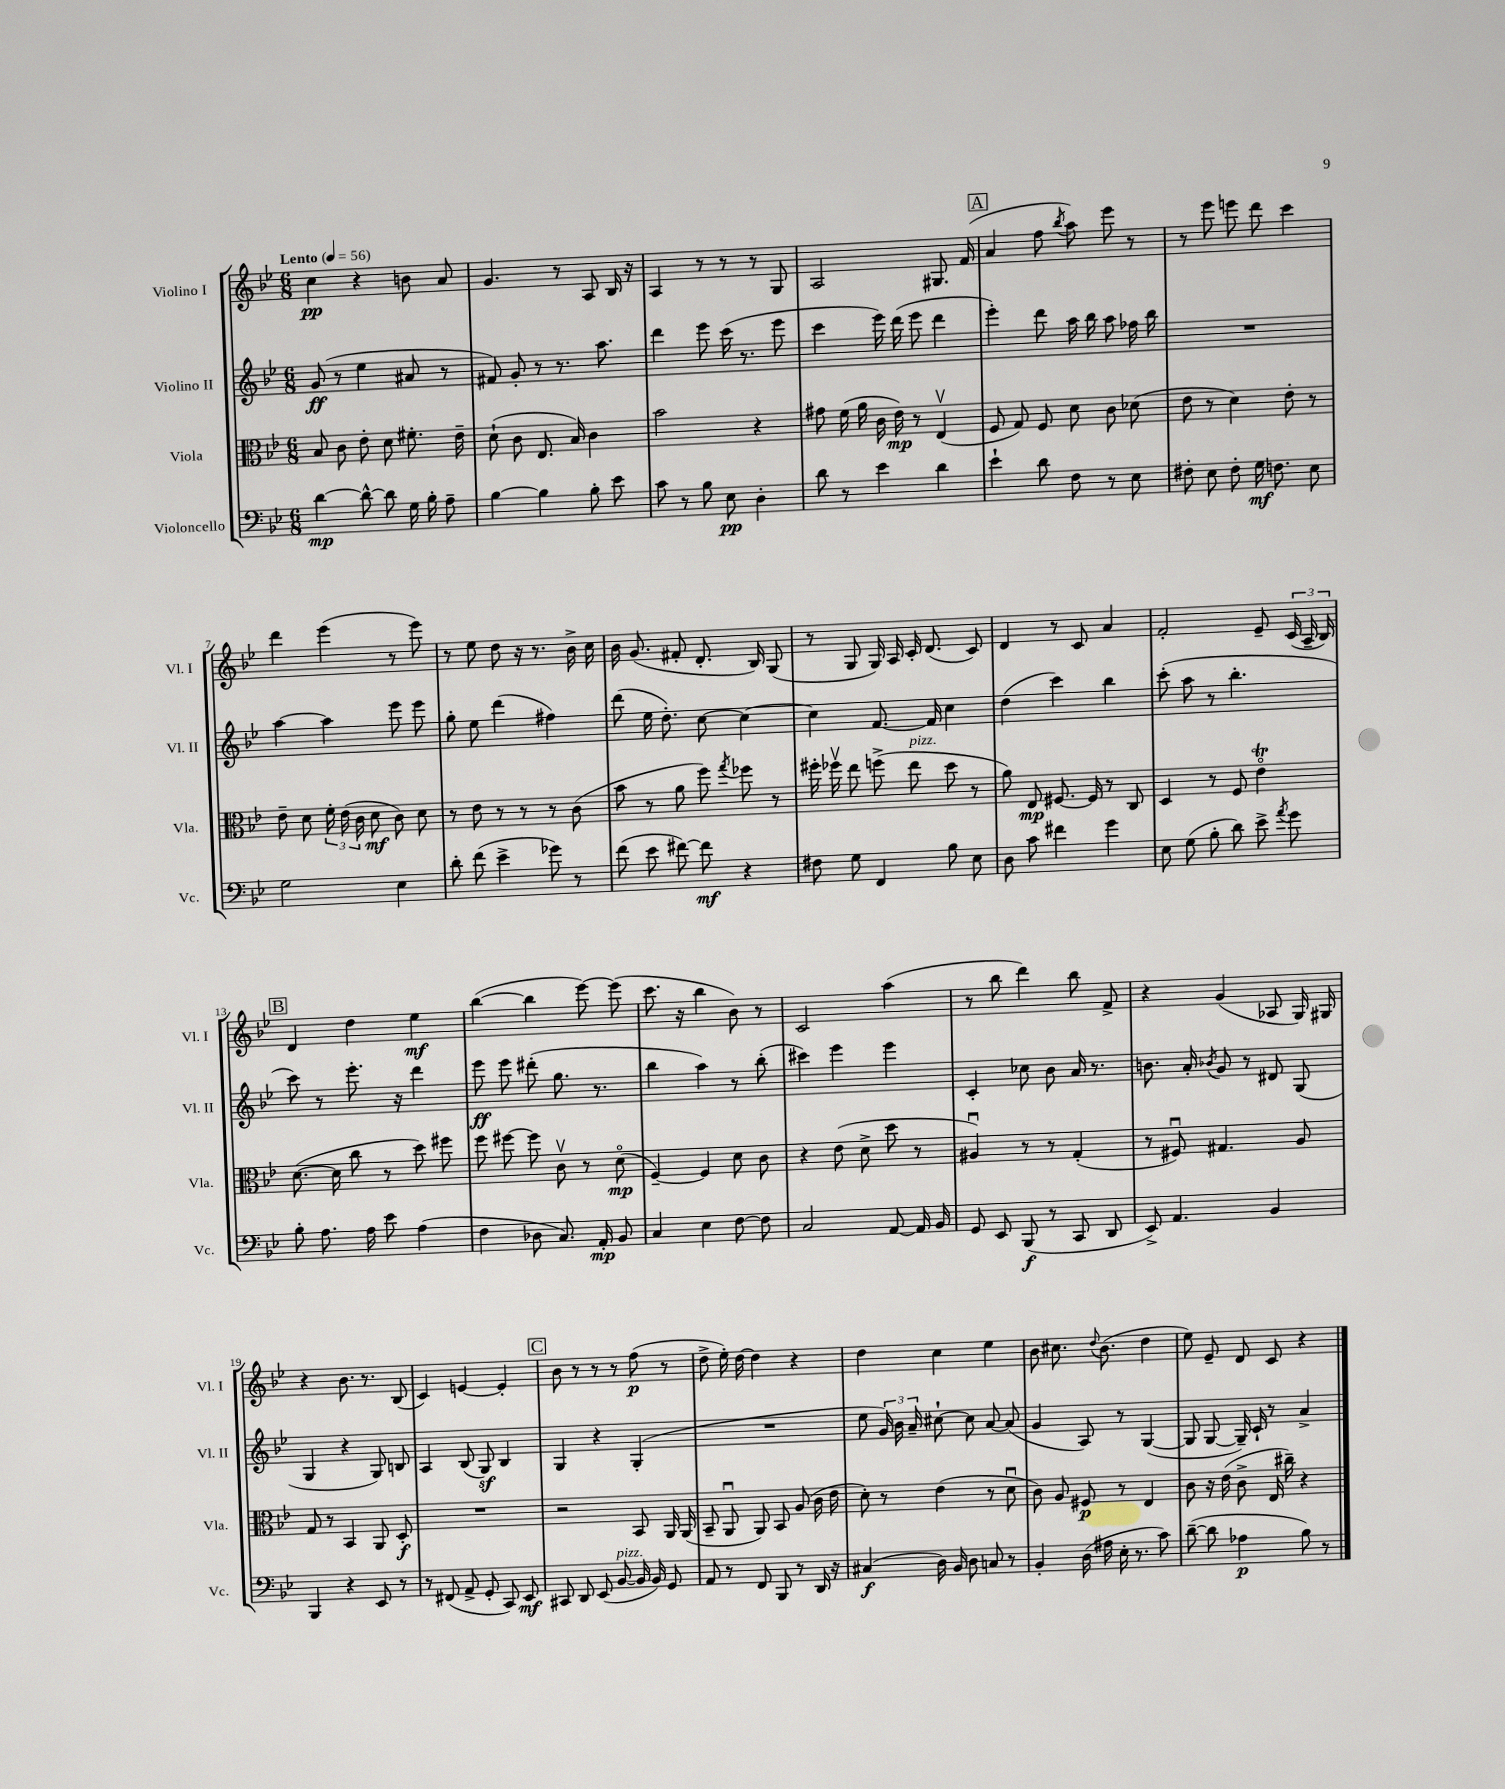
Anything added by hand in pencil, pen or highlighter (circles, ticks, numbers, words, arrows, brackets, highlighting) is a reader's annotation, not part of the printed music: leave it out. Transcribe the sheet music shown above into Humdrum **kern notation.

**kern	**dynam	**kern	**dynam	**kern	**dynam	**kern	**dynam
*part4	*part4	*part3	*part3	*part2	*part2	*part1	*part1
*staff4	*staff4	*staff3	*staff3	*staff2	*staff2	*staff1	*staff1
*I"Violoncello	*	*I"Viola	*	*I"Violino II	*	*I"Violino I	*
*I'Vc.	*	*I'Vla.	*	*I'Vl. II	*	*I'Vl. I	*
*clefF4	*	*clefC3	*	*clefG2	*	*clefG2	*
*k[b-e-]	*	*k[b-e-]	*	*k[b-e-]	*	*k[b-e-]	*
*M6/8	*	*M6/8	*	*M6/8	*	*M6/8	*
*MM56	*	*MM56	*	*MM56	*	*MM56	*
=1	=1	=1	=1	=1	=1	=1	=1
!	!	!	!	!	!	!LO:TX:a:B:t=Lento	!
[4d\	mp	8B-/	.	(8g/	ff	4cc\	pp
.	.	8c\	.	8r	.	.	.
8d^^\_	.	8e-'\	.	4ee-\	.	4r	.
8d\]	.	8d\	.	.	.	.	.
16G\	.	8.f#X'\	.	8a#X/	.	8bn\	.
16B-'\	.	.	.	.	.	.	.
8A~\	.	.	.	8r	.	8a/	.
.	.	16e-~\	.	.	.	.	.
=2	=2	=2	=2	=2	=2	=2	=2
[4B-\	.	(8d`\	.	8f#X/)	.	4.g/	.
.	.	8c\	.	8g'/	.	.	.
4B-\]	.	8.E-/	.	8r	.	.	.
.	.	.	.	8.r	.	8r	.
.	.	16B-/)	.	.	.	.	.
8B-'\	.	4c\	.	.	.	8A/	.
.	.	.	.	8.aa\	.	.	.
8e-\	.	.	.	.	.	16B-/	.
.	.	.	.	.	.	16r	.
=3	=3	=3	=3	=3	=3	=3	=3
8c\	.	2b-\	.	4ddd\	.	4A/	.
8r	.	.	.	.	.	.	.
8B-\	.	.	.	8eee-\	.	8r	.
8E-\	pp	.	.	(16ccc\	.	8r	.
.	.	.	.	8.r	.	.	.
4D'\	.	4r	.	.	.	8r	.
.	.	.	.	8eee-\	.	8G/	.
=4	=4	=4	=4	=4	=4	=4	=4
8d\	.	8g#X\	.	4ccc\	.	2A/	.
8r	.	(16f\	.	.	.	.	.
.	.	16a\	.	.	.	.	.
4e-\	.	16c\	.	16eee-\)	.	.	.
.	.	16e-\)	mp	(16ddd\	.	.	.
.	.	8r	.	8eee-\	.	.	.
4d\	.	(4E-v/	.	4ddd\	.	8.G#X/	.
.	.	.	.	.	.	(16f/	.
!!LO:REH:place=s1:t=A
=5	=5	=5	=5	=5	=5	=5	=5
4e-`\	.	8F/	.	4eee-'\)	.	4a/	.
.	.	8G/)	.	.	.	.	.
8d\	.	8F/	.	8ddd\	.	8ff\	.
.	.	.	.	.	.	8qbb-/	.
8F\	.	8d\	.	16aa\	.	8aa\)	.
.	.	.	.	16bb-\	.	.	.
8r	.	8c\	.	8aa\	.	8eee-\	.
8E-\	.	(8d-X\	.	16ff-X\	.	8r	.
.	.	.	.	16bb-\	.	.	.
=6	=6	=6	=6	=6	=6	=6	=6
8F#X'\	.	8e-\	.	2.r	.	8r	.
8E-\	.	8r	.	.	.	8eee-\	.
8F#'\	.	4d\)	.	.	.	8eeen\	.
16G\	mf	.	.	.	.	8ddd\	.
8.Fn\	.	.	.	.	.	.	.
.	.	8e-'\	.	.	.	4ccc\	.
8E-\	.	8r	.	.	.	.	.
!!LO:LB:g=z
=7	=7	=7	=7	=7	=7	=7	=7
2G\	.	8e-~\	.	[4aa\	.	4ddd\	.
.	.	8d\	.	.	.	.	.
.	.	24f'\	.	4aa\]	.	(4eee-\	.
.	.	(24e-\	.	.	.	.	.
.	.	24c\	.	.	.	.	.
.	.	8d\	mf	.	.	.	.
4E-\	.	8c\)	.	8eee-\	.	8r	.
.	.	8d\	.	8eee-\	.	8eee-\)	.
=8	=8	=8	=8	=8	=8	=8	=8
8d'\	.	8r	.	8gg'\	.	8r	.
(8f\	.	8e-\	.	8ee-\	.	8ee-\	.
4e-^\	.	8r	.	(4ddd\	.	8dd\	.
.	.	8r	.	.	.	16r	.
.	.	.	.	.	.	8.r	.
8g-X\)	.	8r	.	4ff#X\)	.	.	.
8r	.	(8c\	.	.	.	16b-^\	.
.	.	.	.	.	.	16cc\	.
=9	=9	=9	=9	=9	=9	=9	=9
(8f\	.	8b-\	.	(8ddd\	.	16b-\	.
.	.	.	.	.	.	(8.g/	.
8e-\	.	8r	.	16ee-\	.	.	.
.	.	.	.	8.dd'\)	.	.	.
[8f#X\)	.	8a\	.	.	.	8f#X'/	.
8f#\]	mf	8ff\)	.	[8cc\	.	8.d'/	.
.	.	8qgg/	.	.	.	.	.
4r	.	8ff-X\	.	4cc\_	.	.	.
.	.	.	.	.	.	16B-/)	.
.	.	8r	.	.	.	(8G/	.
=10	=10	=10	=10	=10	=10	=10	=10
8F#X\	.	16ff#X'\	.	4cc\]	.	8r	.
.	.	16ff-Xv\	.	.	.	.	.
8G\	.	8ee-\	.	.	.	8G/	.
4FF/	.	(8ffn^\	.	[8.f/	.	16G/)	.
.	.	.	.	.	.	16A/	.
!	!	!LO:TX:a:i:t=pizz.	!	!	!	!	!
.	.	8ee-\	.	.	.	16c'/	.
.	.	.	.	16f/]	.	(8.d/	.
8B-\	.	8dd\	.	4cc\	.	.	.
8E-\	.	8r	.	.	.	8c/)	.
=11	=11	=11	=11	=11	=11	=11	=11
8D\	.	8a\)	.	(4dd\	.	4d/	.
8c\	.	8E-/	mp	.	.	.	.
4f#X\	.	[8.F#X/	.	4ccc\)	.	8r	.
.	.	.	.	.	.	8c/	.
.	.	16F#/]	.	.	.	.	.
4g\	.	8r	.	4bb-\	.	4a/	.
.	.	8C/	.	.	.	.	.
=12	=12	=12	=12	=12	=12	=12	=12
8E-\	.	4D/	.	(8ccc'\	.	2f'/	.
(8G\	.	.	.	8aa\	.	.	.
8B-'\	.	8r	.	8r	.	.	.
8d\)	.	8F/	.	4.bb-'\	.	.	.
8e-^\	.	4e-T\	.	.	.	8e-~/	.
8qa/	.	.	.	.	.	.	.
8g\	.	.	.	.	.	(24c/	.
.	.	.	.	.	.	24A~/	.
.	.	.	.	.	.	24B-/)	.
!!LO:LB:g=z
!!LO:REH:place=s1:t=B
=13	=13	=13	=13	=13	=13	=13	=13
8B-'\	.	([8.d\	.	8ccc\)	.	4d/	.
8.A\	.	.	.	8r	.	.	.
.	.	16d\]	.	.	.	.	.
.	.	8cc\	.	8.eee-'\	.	4dd\	.
16A\	.	.	.	.	.	.	.
8e-\	.	8r	.	.	.	.	.
.	.	.	.	16r	.	.	.
(4A\	.	8dd\)	.	4ddd\	.	4ee-\	mf
.	.	8ff#X\	.	.	.	.	.
=14	=14	=14	=14	=14	=14	=14	=14
4F\	.	8ff\	.	8eee-\	ff	([4bb-\	.
.	.	[8ff#X\	.	8eee-\	.	.	.
8D-X\	.	8ff#\]	.	(8ddd#X'\	.	4bb-\]	.
8.C/)	.	8cv\	.	8.gg\	.	.	.
.	.	8r	.	.	.	[8eee-\)	.
16AA'/	mp	.	.	8.r	.	.	.
8BB-/	.	(8d\	mp	.	.	(8eee-\]	.
=15	=15	=15	=15	=15	=15	=15	=15
4C/	.	[4F~/)	.	4bb-\	.	8.ccc\	.
.	.	.	.	.	.	16r	.
4E-\	.	4F/]	.	4aa\)	.	4bb-\	.
[8F\	.	8d\	.	8r	.	8b-\)	.
8F\]	.	8c\	.	(8bb-'\	.	8r	.
=16	=16	=16	=16	=16	=16	=16	=16
2C/	.	4r	.	4ccc#X\)	.	2c/	.
.	.	(8e-\	.	4eee-\	.	.	.
.	.	8d^\	.	.	.	.	.
[8AA/	.	8dd\	.	4eee-\	.	(4aa\	.
16AA/]	.	8r	.	.	.	.	.
16BB-/	.	.	.	.	.	.	.
=17	=17	=17	=17	=17	=17	=17	=17
8GG/	.	4A#Xu/)	.	4c'/	.	8r	.
8EE-/	.	.	.	.	.	8bb-\	.
(8BBB-/	f	8r	.	8cc-X\	.	4ddd\)	.
8r	.	8r	.	8b-\	.	.	.
8CC/	.	(4G'/	.	16a/	.	8bb-\	.
.	.	.	.	8.r	.	.	.
8DD/	.	.	.	.	.	8f^/	.
=18	=18	=18	=18	=18	=18	=18	=18
8EE-^/)	.	8r	.	8.bn\	.	4r	.
4.AA/	.	8F#Xu/)	.	.	.	.	.
.	.	.	.	16a'/	.	.	.
.	.	.	.	8qb-X/	.	.	.
.	.	4.G#X/	.	8g/	.	(4g/	.
.	.	.	.	8r	.	.	.
4BB-/	.	.	.	8d#X/	.	8A-X/	.
.	.	8A/	.	(8G/	.	16G/)	.
.	.	.	.	.	.	16G#X/	.
!!LO:LB:g=z
=19	=19	=19	=19	=19	=19	=19	=19
4BBB-/	.	8G/	.	4G/	.	4r	.
.	.	8r	.	.	.	.	.
4r	.	4BB-/	.	4r	.	8.b-\	.
.	.	.	.	.	.	8.r	.
8EE-/	.	8AA/	.	8G/)	.	.	.
8r	.	8D'/	f	8Bn/	.	(8B-/	.
=20	=20	=20	=20	=20	=20	=20	=20
8r	.	2.r	.	4A/	.	4c/)	.
(8FF#X/	.	.	.	.	.	.	.
8AA^/	.	.	.	(8B-/	.	[4en/	.
8GG'/	.	.	.	8Gz/)	.	.	.
8CC/)	.	.	.	4B-/	.	4e'/]	.
8EE-/	mf	.	.	.	.	.	.
!!LO:REH:place=s1:t=C
=21	=21	=21	=21	=21	=21	=21	=21
8CC#X/	.	2r	.	4G/	.	8b-\	.
8DD/	.	.	.	.	.	8r	.
(8EE-/	.	.	.	4r	.	8r	.
!LO:TX:a:i:t=pizz.	!	!	!	!	!	!	!
[8BB-/	.	.	.	.	.	8r	.
16BB-/]	.	8BB-/	.	(4G'/	.	(8ff\	p
16BB-/)	.	.	.	.	.	.	.
8GG/	.	16AA/	.	.	.	8r	.
.	.	(16AA/	.	.	.	.	.
=22	=22	=22	=22	=22	=22	=22	=22
8AA/	.	8BB-~/	.	2.r	.	8dd^\	.
8r	.	8AAu/	.	.	.	16ee-'\)	.
.	.	.	.	.	.	[16dd\	.
8FF/	.	8AA/)	.	.	.	4dd\]	.
8BBB-/	.	8BB-/	.	.	.	.	.
8r	.	(8A/	.	.	.	4r	.
16DD/	.	16c\	.	.	.	.	.
16r	.	16e-\	.	.	.	.	.
=23	=23	=23	=23	=23	=23	=23	=23
(4C#X/	f	8d'\)	.	8ee-\	.	4dd\	.
.	.	8r	.	24g/)	.	.	.
.	.	.	.	24b-\	.	.	.
.	.	.	.	24a~/	.	.	.
16D\)	.	(4e-\	.	[8cc#X`\	.	4cc\	.
16BB-/	.	.	.	.	.	.	.
8D\	.	.	.	8cc#\]	.	.	.
8Cn/	.	8r	.	[8a/	.	4ee-\	.
8r	.	8du\	.	(8a/]	.	.	.
=24	=24	=24	=24	=24	=24	=24	=24
4BB-'/	.	8c\)	.	4g/	.	8b-\	.
.	.	8A/	.	.	.	8.cc#X\	.
(16D\	.	8F#X/	p	8A/)	.	.	.
.	.	.	.	.	.	8qqdd/	.
16A#X\	.	.	.	.	.	(8.b-\	.
16E-'\	.	8r	.	8r	.	.	.
8.r	.	.	.	.	.	.	.
.	.	4E-/	.	([4G/	.	4dd\	.
8c\)	.	.	.	.	.	.	.
=25	=25	=25	=25	=25	=25	=25	=25
([8d~\	.	8c\	.	8G/]	.	8ee-\)	.
8d\]	.	16r	.	[8G/	.	8e-~/	.
.	.	(16e-\	.	.	.	.	.
4A-X\	p	8c^\	.	16G~/])	.	8d/	.
.	.	.	.	16c`/	.	.	.
.	.	16E-/	.	8r	.	8c/	.
.	.	16cc#X~\)	.	.	.	.	.
8B-\)	.	4r	.	4a^/	.	4r	.
8r	.	.	.	.	.	.	.
==	==	==	==	==	==	==	==
*-	*-	*-	*-	*-	*-	*-	*-
